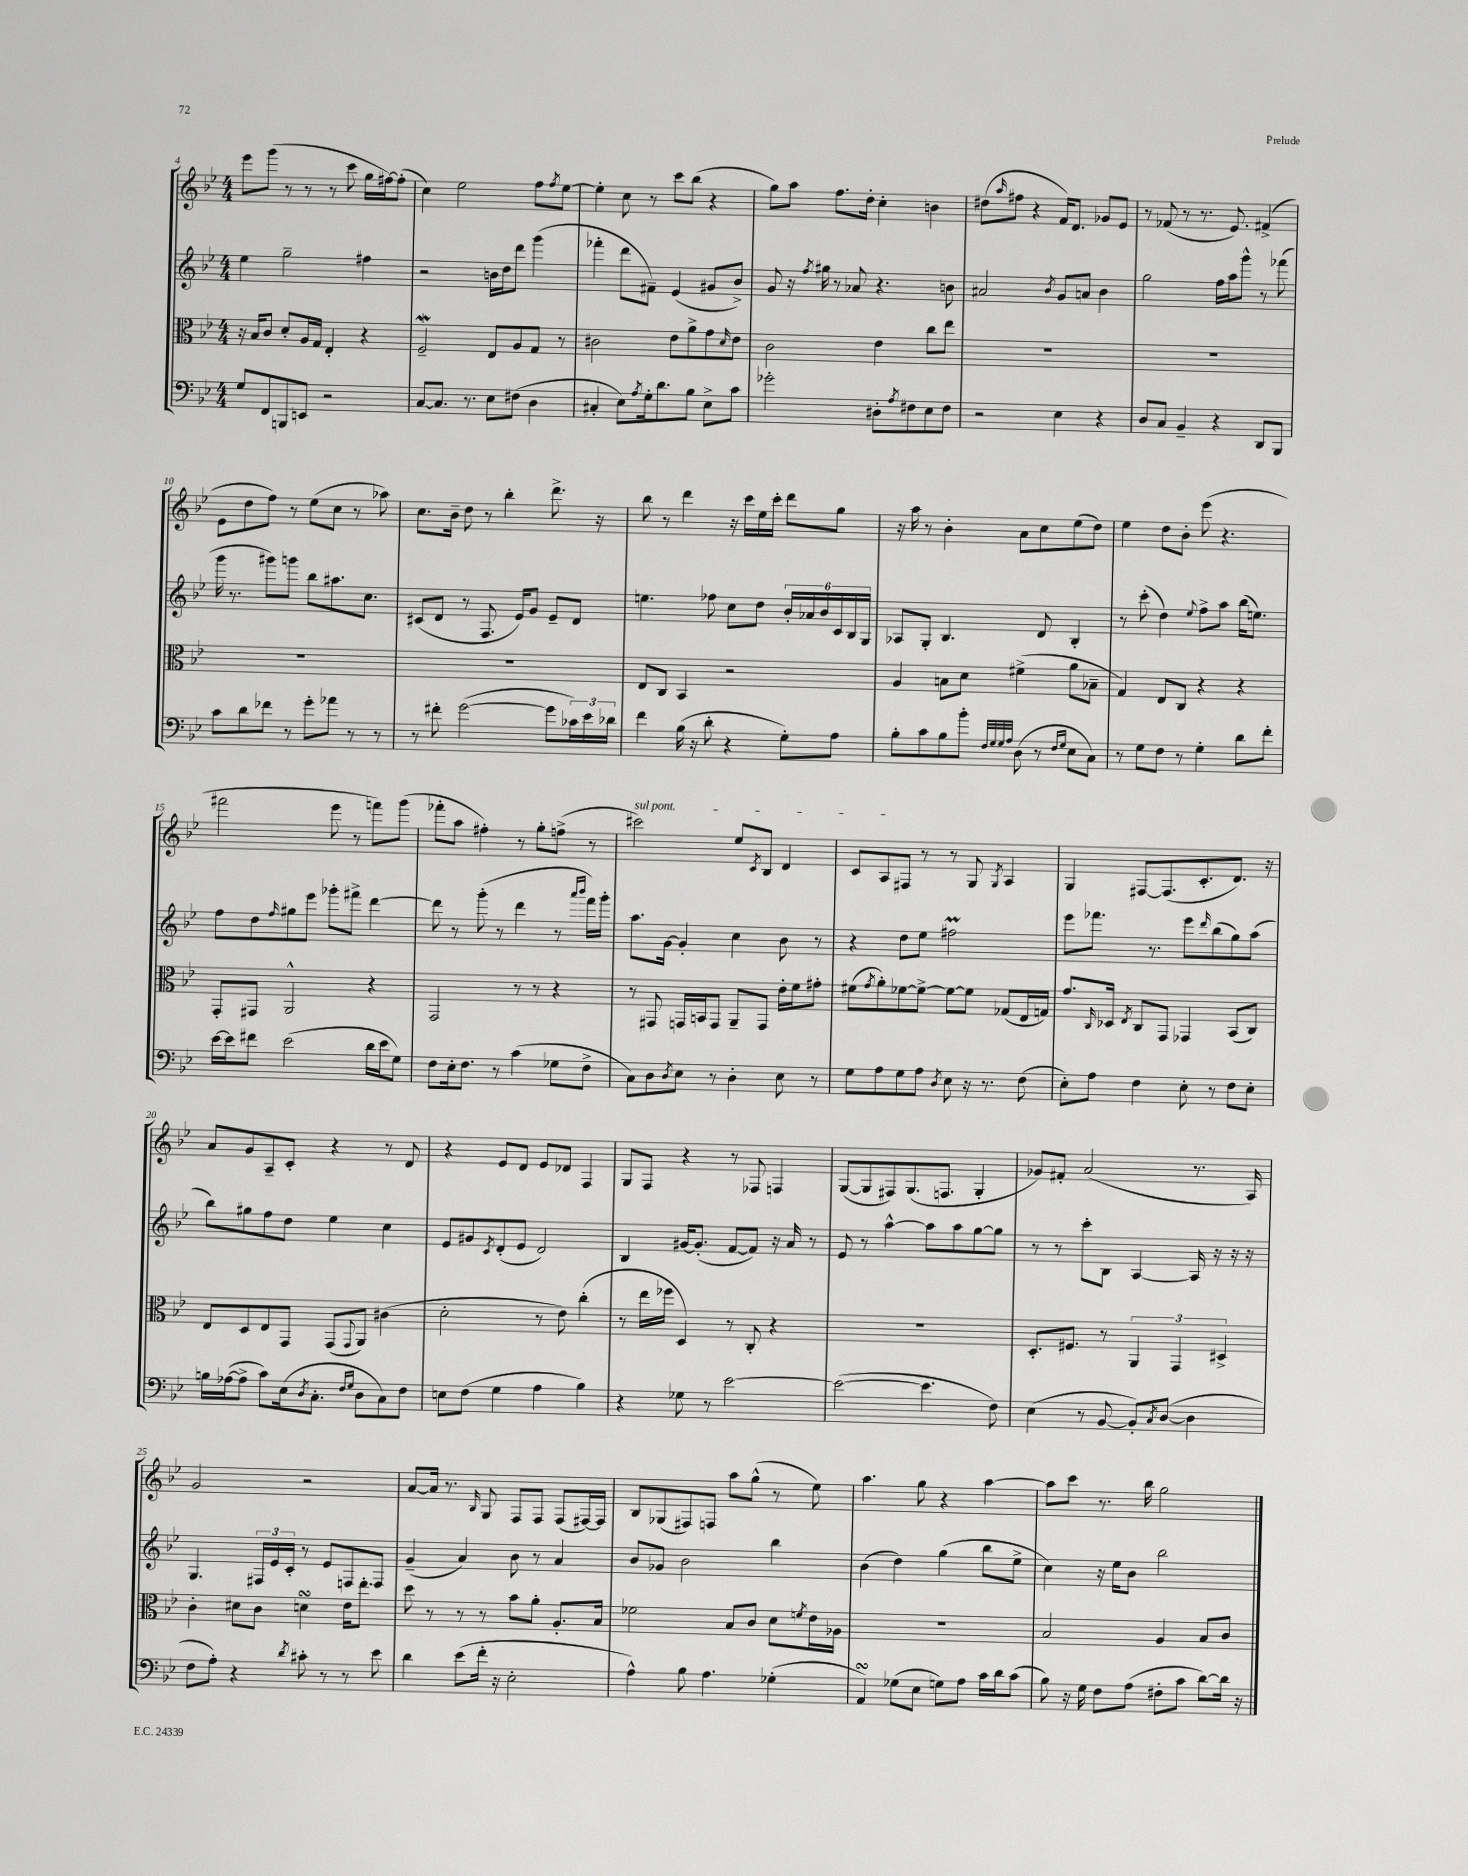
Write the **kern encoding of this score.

**kern	**kern	**kern	**kern
*staff4	*staff3	*staff2	*staff1
*clefF4	*clefC3	*clefG2	*clefG2
*k[b-e-]	*k[b-e-]	*k[b-e-]	*k[b-e-]
*M4/4	*M4/4	*M4/4	*M4/4
8G/L	16r	4ee-\	8eee-\L
.	16B-/LK	.	.
8FF/	8c/J	.	(8ggg\J
8BBB/	8d'/L	2gg~\	8r
8EE/J	16A/L	.	8r
.	16G/JJ	.	.
2r	4E-'/	.	8r
.	.	.	8ccc\
.	4r	4ff#\	16gg\LL
.	.	.	[16ff#\J)
.	.	.	(8ff#'\]J
=	=	=	=
[8C/L	2F~/	2r	4cc\)
8.C/]J	.	.	.
.	.	.	2ee-\
8.r	.	.	.
8E-\L	8E-/L	16b\LL	.
.	.	16dd\J	.
(8F#\J	8A/	8ddd\J	.
4D\	8G/J	(4ggg\	8ff\L
.	.	.	8qff/
.	8r	.	[8ee-\J
=	=	=	=
4C#'/	2c#\	4fff-'\	4ee-'\]
8E-\L)	.	8ddd\L	8cc\
8qA/	.	.	.
16G'\k	.	8f#~\J)	8r
8.d\	.	.	.
.	8e-\L	(4e-/	8ccc\L
8B-\J	8a^\	.	(8bb-\J
8E-^\L	8g\	8g#/L	4r
.	16qqd/	.	.
8c\J	8e-\J	8b-^/J)	.
=	=	=	=
2g-'\	2c\	8g/	8gg\L)
.	.	16r	8aa\J
.	.	8qff/	.
.	.	16gg#\	.
.	.	8r	8.ff\L
.	.	8a-/	.
.	.	.	16dd'\Jk
8D#'\L	4e-\	4.r	4cc'\
8qA/	.	.	.
8F#\	.	.	.
8E-\	8cc\L	.	4b\
8F#\J	8ee-\J	8b\	.
=	=	=	=
2r	1r	2a#/	(8dd#\L
.	.	.	16qqaa/
.	.	.	8ff#\J
.	.	.	4r
.	.	8qb-/	.
4E-\	.	8g/L	16f/LK)
.	.	.	8.d/J
.	.	8a/J	.
4r	.	4b-\	8g-/L
.	.	.	8e-/J
=	=	=	=
8D/L	1r	2gg\	8r
8C/J	.	.	(8f-/
4BB-~/	.	.	8r
.	.	.	8.r
4r	.	16ff\LL	.
.	.	16aa\J	8.e-/)
.	.	8ggg^^\J	.
8DD/L	.	8r	(4f#^/
8BBB-/J	.	(8fff-\	.
=	=	=	=
8c\L	1r	16ggg\	8e-\L
.	.	8.r	.
8d\	.	.	8dd\
8f-\J	.	8ggg#\L)	8ff\J)
8r	.	8ggg\J	8r
8g'\L	.	8bb-\L	(8ee-\L
8a-\J	.	8.aa#\	8cc\J
8r	.	.	8r
.	.	8.cc\J	.
8r	.	.	8aa-\)
=	=	=	=
8r	1r	(8c#/L	8.cc\L
8f#'\	.	8d/J	.
.	.	.	16b-~\Jk
([2g\	.	8r	8dd\
.	.	8.F/	8r
.	.	.	4bb-'\
.	.	16e-/LK)	.
.	.	8g/J	.
8g\]L	.	8e-~/L	8.ddd^\
24c-\L)	.	8d/J	.
24e-\	.	.	.
.	.	.	16r
24d-\JJ	.	.	.
=	=	=	=
4f\	8E-/L	4.ee\	8bb-\
.	8C/J	.	8r
(16B-\	4BB-/	.	4ddd\
16r	.	.	.
8d'\	.	8ff-\	.
4r	2r	8cc\L	16r
.	.	.	16ccc\LL
.	.	8dd\J	16ee-\
.	.	.	16ccc'\JJ
8G'\L)	.	24b-'/LL	8ddd\L
.	.	24a-/	.
.	.	24b-/	.
8A\J	.	24c/	8gg\J
.	.	24B-/	.
.	.	24G/JJ	.
=	=	=	=
8B-'\L	4A/	8A-/L	16r
.	.	.	16aa\
8c\	.	8G'/J	8r
8B-\	8B\L	4.B-/	4b-'\
8b-'\J	8d\J	.	.
32qqF/LLL	.	.	.
32qqG/	.	.	.
32qqG/	.	.	.
32qqA/JJJ	.	.	.
(8D\	(4f#^\	.	8a\L
8r	.	8d/	8cc\
16qqF/LL	.	.	.
16qqG/JJ	.	.	.
8E-\L	8a\L	4B-'/	(8ee-\
8C\J)	8B-~\J	.	8dd\J)
=	=	=	=
8r	4G/)	8r	4ee-\
8G\L	.	(8ccc'\	.
8F\J	8E-/L	4dd\)	8dd\L
8r	8C/J	.	8b-'\J
.	.	8qqee-/	.
4G'\	4r	8ff^\L	(8eee-\
.	.	8aa\J	4.r
8d\L	4r	(16bb-\LK	.
.	.	8.ee\J)	.
8f'\J	.	.	.
=	=	=	=
[16e-\LL	8GG'/L	8ff\L	2fff#\
16e-\]J	.	.	.
8f#\J	8GG#/J	8dd\	.
.	.	16qqff/	.
(2e-\	2AA^^/	8gg#\	.
.	.	8eee-\J	.
.	.	8ggg-'\L	8eee-\
.	.	8fff#^\J	8r
16d\LL	4r	[4ddd\	8fff\L)
16e-\J	.	.	.
8G\J)	.	.	(8ggg\J
=	=	=	=
8F\L	2GG/	8ddd\]	8fff-'\L
16E-'\k	.	8r	8aa\J
8.F\J	.	.	.
.	.	(8ggg'\	4ff#'\)
8r	.	8r	.
(4c\	8r	4ddd\	8r
.	8r	.	8gg'\L
8G-\L	4r	8r	(8ff^\J
.	.	16qqaaa/LL	.
.	.	16qqbbb-/JJ	.
8F^\J	.	16fff\LL)	8r
.	.	16ggg'\JJ	.
=	=	=	=
8C\L)	8r	8.aa\L	2ccc#\)
8D\	8GG#/	.	.
.	.	[16g\Jk	.
8qD/	.	.	.
8E-\J	16GG/LL	4g'/]	.
.	16BB/J	.	.
8r	8GG/J	.	.
4D'\	8AA~/L	4cc\	8ee-/L
.	.	.	8qc/
.	8GG/J	.	8B-/J
8E-\	16e-'\LL	8b-\	4d/
.	16f\J	.	.
8r	8g#'\J	8r	.
=	=	=	=
8G\L	(8f#\L	4r	8c/L
.	8qg/	.	.
8A\	8a'\)	.	8A/
8G\	[8f-\	8dd\L	8F#/J
8A\J	8f-^\_J	8ee-\J	8r
8qD/	.	.	.
8E-\	8f-\_L	2ff#\	8r
16r	8f-\]J	.	8G/
8.r	.	.	.
.	.	.	8qG/
.	(8G-/L	.	4A/
(8F\	16E-/L	.	.
.	16G/JJ)	.	.
=	=	=	=
8E-'\L)	8.g/L	8eee-\L	4G/
8A\J	.	8.fff-\J	.
.	16qqC/	.	.
.	16D-/Jk	.	.
.	8qE-/	.	.
4F\	8C/L	.	[8F#/L
.	.	8.r	.
.	8GG/J	.	(8.F#/]
8E-'\	4GG-/	8eee-\L	.
.	.	.	8.c'/
.	.	16qqddd/	.
8r	.	(8bb-\	.
8F\L	(8BB-/L	8gg\)	8.d/J)
8E-'\J	8C/J)	(8aa\J	.
.	.	.	16r
=	=	=	=
16B\LL	8E-/L	8bb-\L)	8a/L
([16A-\J	.	.	.
8A-^\]J	8D/	8gg#\	8g/
8c\L)	8E-/	8ff\	8A~/
(16E-\k	8GG/J	8dd\J	8c'/J
8qD/	.	.	.
8.C'\J	.	.	.
.	(8GG/L	4ee-\	4r
16qqF/LL	.	.	.
16qqG/JJ	8qqGG/	.	.
8D\L	8AA/J)	.	.
8C\)	(4c#\	4cc\	8r
8F\J	.	.	8d/
=	=	=	=
8E\L	2d'\	8e-/L	4r
(8F\J	.	8g#/	.
.	.	8qc/	.
4G\	.	(8d'/	8e-/L
.	.	8e-/J	8d/J
4A\	8r	2d/)	8e-/L
.	8e-\)	.	8d-/J
4B-\)	(4cc'\	.	4F/
=	=	=	=
4r	8r	4B-/	8G/L
.	16ee-\LL	.	8F/J
.	16ff-\JJ	.	.
8G-\	4D/)	[16g#/LK	4r
.	.	(8.g#'/]J	.
8r	.	.	.
[2e-\	8r	[8f/L	8r
.	8C'/	8f/]J)	8F-/
.	4r	16r	4F/
.	.	16a/	.
.	.	8r	.
=	=	=	=
(2e-\_	1r	8e-/	([8G/L
.	.	8r	8G/]
.	.	[4aa^^\	8F#/)
.	.	.	(8.G/
4.e-\]	.	8aa\]L	.
.	.	.	8.F/J
.	.	8aa\	.
.	.	[8gg\	4G'/
8F\)	.	8gg\]J	.
=	=	=	=
(4E-\	8.D'/L	8r	8g-/L)
.	.	8r	8f#'/J
.	8.F#/J	.	.
8r	.	8ccc'\L	(2a/
[8BB-/	8r	8B-\J	.
8BB-'/]L)	6AA/	[4A/	.
8qC/	.	.	.
([8D/J	.	.	.
.	6GG/	.	.
4D\]	.	16A/]	8.r
.	.	16r	.
.	6D#^/	.	.
.	.	16r	.
.	.	16r	16A/)
=	=	=	=
8F\L	4c'\	4.G/	2g/
8A'\J)	.	.	.
4r	8d#\L	.	.
.	8c\J	24F#/LL	.
.	.	24e-/	.
.	.	24c'/JJ	.
8qd/	.	.	.
8c#'\	4d\	8r	2r
8r	.	8e-/L	.
8r	16e-\LK	8F/	.
.	8.ee-'\J	.	.
8e-\	.	8F/J	.
=	=	=	=
4d\	8dd\	(4g~/	[8a/L
.	8r	.	16a/]Jk
.	.	.	8.r
(8e-\L	8r	4a/)	.
.	.	.	16qqB-/
16f'\Jk	8r	.	8G/
16r	.	.	.
2E-'\	8b-\L	8b-\	8F/L
.	8a'\J	8r	8F/J
.	8.A'/L	4a/	(8F/L
.	.	.	[16F#/L)
.	16B-/Jk	.	16F#/]JJ
=	=	=	=
4A^^\)	2f-\	8b-/L	8B-/L
.	.	8g-/J	(8G-/
8B-\	.	2b-\	8F#/)
4.A\	.	.	8F/J
.	8B-/L	.	8aa\L
.	8c/J	.	(8gg^^\J
(4G-'\	8d\L	4bb-\	8r
.	8qf/	.	.
.	16e-\L	.	8ee-\)
.	16A-\JJ	.	.
=	=	=	=
4AA/)	1r	(4b-\	4.aa\
(8G-\L	.	4dd\)	.
8E-\J	.	.	8gg\
8G\L)	.	(4gg\	4r
8A\J	.	.	.
16c\LL	.	8bb-\L	[4aa\
16d\J	.	.	.
(8c\J	.	8ee-^\J	.
=	=	=	=
8B-\)	2B-/	4cc\)	8aa\]L
16r	.	.	8ccc\J
16G\	.	.	.
8F\L	.	16r	8.r
.	.	16ee-\LK	.
(8A\J	.	8b-\J	.
.	.	.	16bb-\
8F#'\L	4A/	2bb-\	2gg\
8c\J	.	.	.
[8d\L)	8B-/L	.	.
16d\]Jk	8c/J	.	.
16r	.	.	.
==	==	==	==
*-	*-	*-	*-
